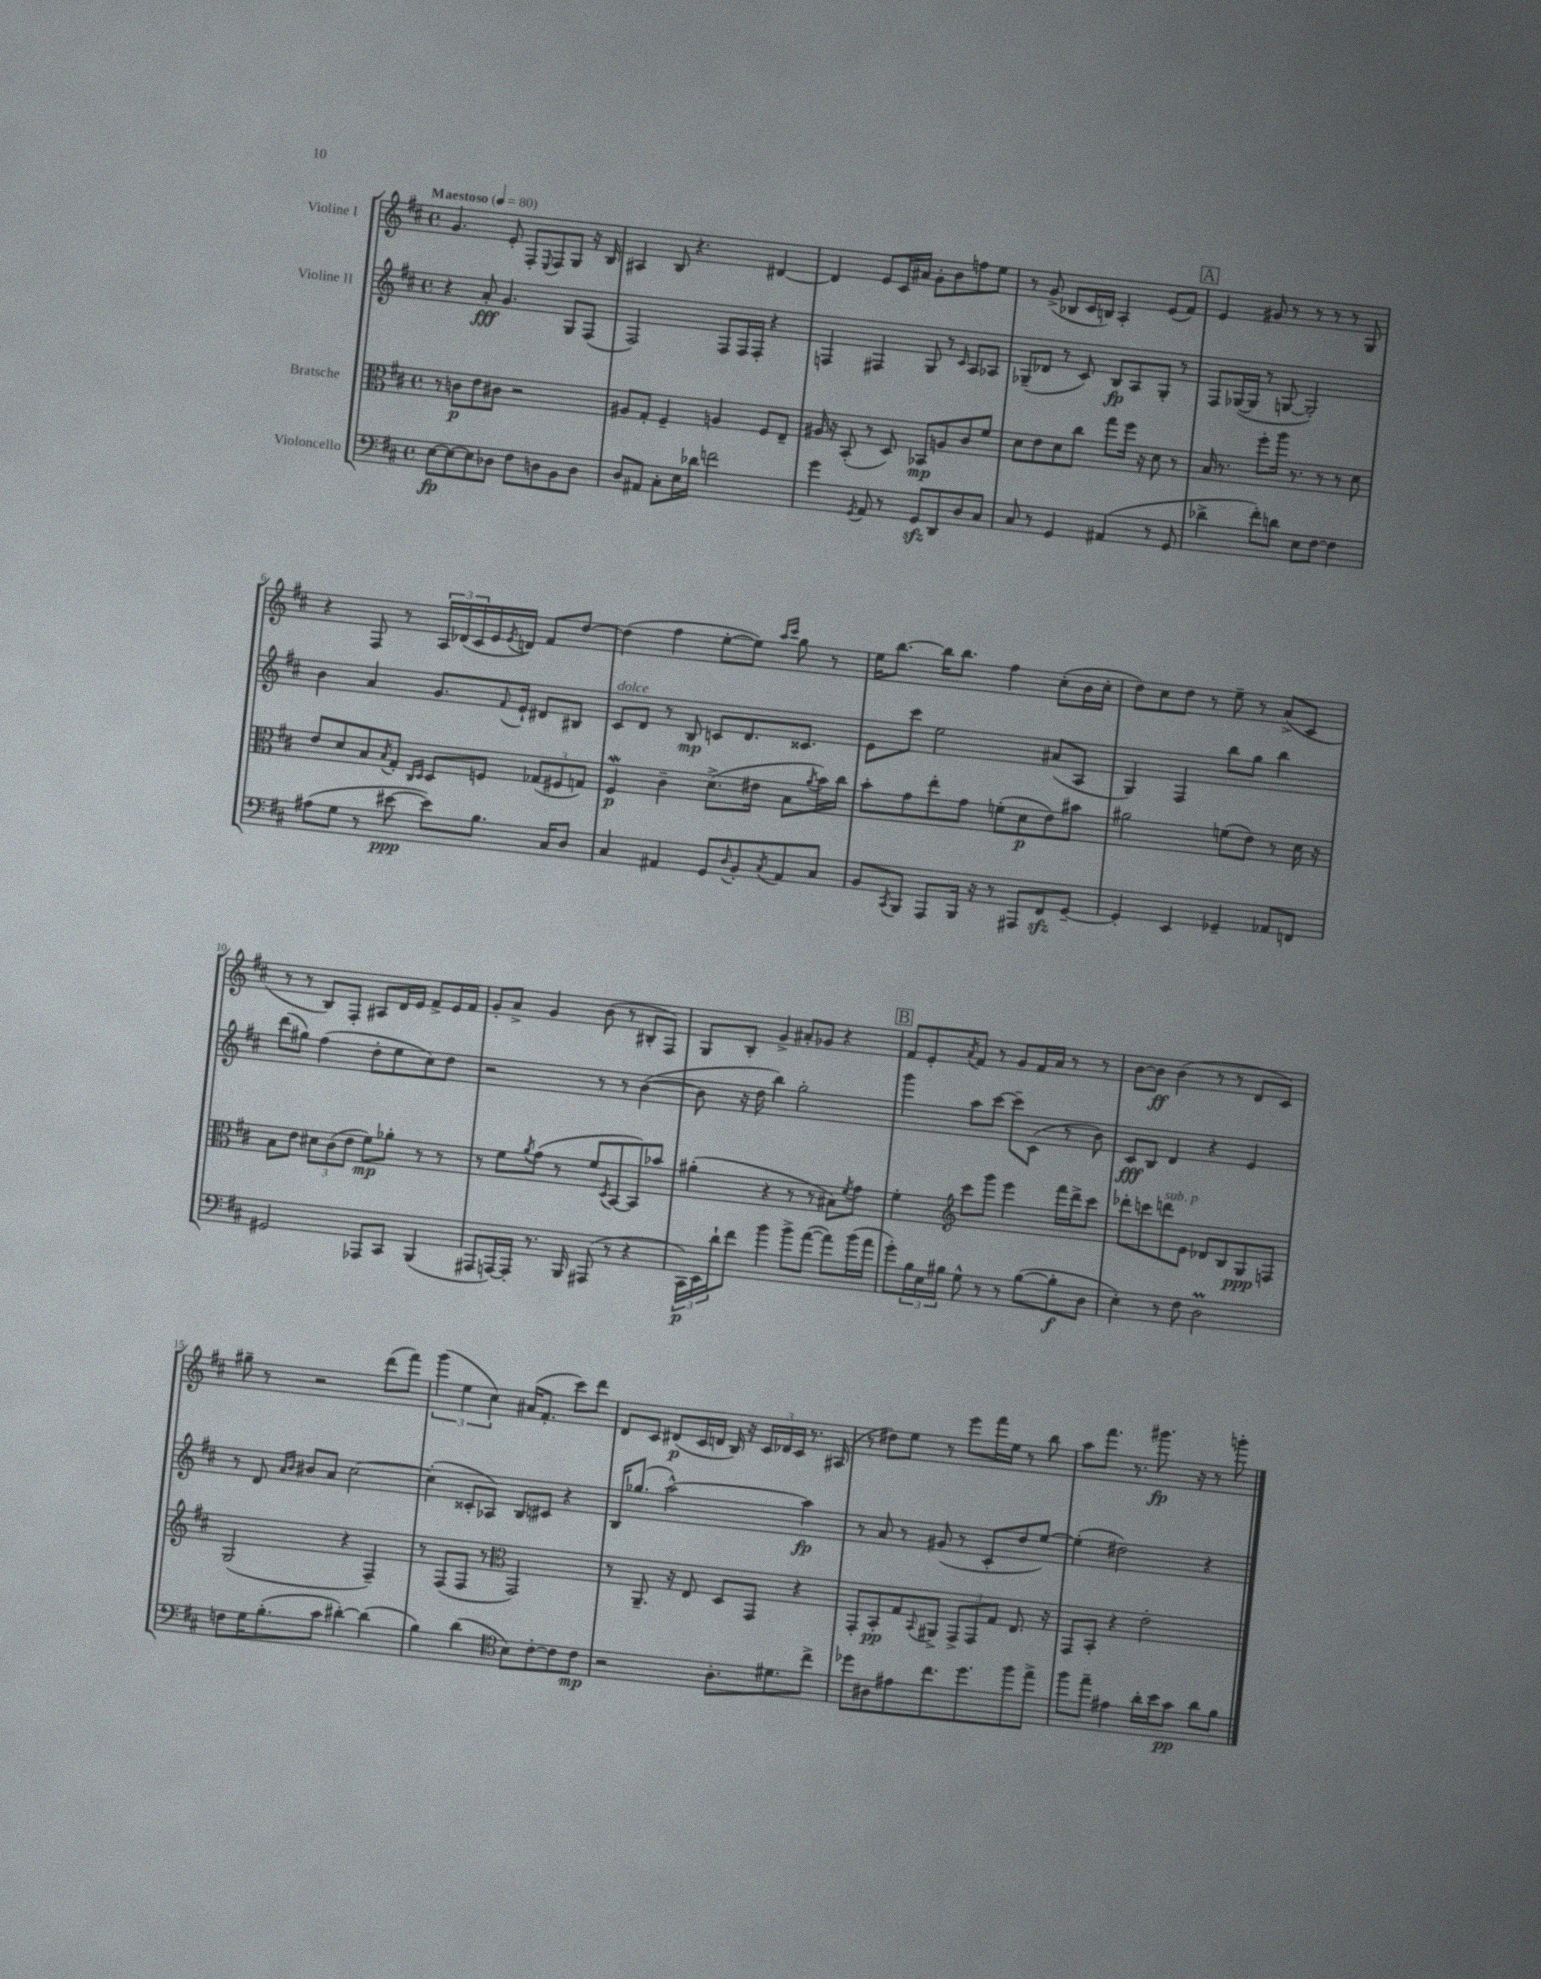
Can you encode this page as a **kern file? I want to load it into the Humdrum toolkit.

**kern	**dynam	**kern	**dynam	**kern	**dynam	**kern	**dynam
*part4	*part4	*part3	*part3	*part2	*part2	*part1	*part1
*staff4	*staff4	*staff3	*staff3	*staff2	*staff2	*staff1	*staff1
*I"Violoncello	*	*I"Bratsche	*	*I"Violine II	*	*I"Violine I	*
*clefF4	*	*clefC3	*	*clefG2	*	*clefG2	*
*k[f#c#]	*	*k[f#c#]	*	*k[f#c#]	*	*k[f#c#]	*
*M4/4	*	*M4/4	*	*M4/4	*	*M4/4	*
*met(c)	*	*met(c)	*	*met(c)	*	*met(c)	*
*MM80	*	*MM80	*	*MM80	*	*MM80	*
=1	=1	=1	=1	=1	=1	=1	=1
!	!	!	!	!	!	!LO:TX:a:B:t=Maestoso	!
[8E\L	fp	8r	.	4r	.	4.g/	.
8E\_	.	8cn\L	p	.	.	.	.
8E\]	.	8e\	.	8a'/	fff	.	.
8D-X\J	.	8c#X\J	.	4.g/	.	8e'/	.
8F#\L	.	2r	.	.	.	8F#'/L	.
.	.	.	.	.	.	8qqE/	.
8Dn\	.	.	.	.	.	8F#/	.
8BB\	.	.	.	8G/L	.	8G/J	.
8D\J	.	.	.	(8F#/J	.	16r	.
.	.	.	.	.	.	16B/	.
=2	=2	=2	=2	=2	=2	=2	=2
8D/L	.	8A#X/L	.	2F#/)	.	4A#X/	.
8AA#X/J	.	8G'/J	.	.	.	.	.
8C#'\L	.	4F#~/	.	.	.	8B/	.
16E\L	.	.	.	.	.	4.r	.
16d-X\JJ	.	.	.	.	.	.	.
2fn\	.	4An/	.	8F#/L	.	.	.
.	.	.	.	16F#/L	.	.	.
.	.	.	.	16F#'/JJ	.	.	.
.	.	8F#/L	.	4r	.	[4d#X/	.
.	.	8E~/J	.	.	.	.	.
=3	=3	=3	=3	=3	=3	=3	=3
4g\	.	16A#X/	.	4Fn/	.	4d#/]	.
.	.	16r	.	.	.	.	.
.	.	(8BB'/	.	.	.	.	.
8qGG/	.	.	.	.	.	.	.
8AA/	.	8r	.	4F#X/	.	8e/L	.
8r	.	8D/)	.	.	.	16c#/L	.
.	.	.	.	.	.	16a#X/JJ	.
8GGzz/L	.	8BB-X/L	mp	8G/	.	8g'\L	.
8DD/	.	8An/	.	8r	.	8b\	.
.	.	.	.	16qqc#/	.	.	.
8D/	.	8c#/	.	8A/L	.	8ffn\	.
8C#/J	.	8f#/J	.	8A-X/J	.	8ee\J	.
=4	=4	=4	=4	=4	=4	=4	=4
8C#/	.	8d\L	.	(8G-X~/L	.	8r	.
8r	.	8e\	.	8d-X/J	.	(8g^/	.
4GG/	.	8d\	.	8r	.	8B-X/L	.
.	.	8cc#\J	.	8c#/)	.	16c#/L	.
.	.	.	.	.	.	16Bn/JJ)	.
(4AA#X/	.	8gg\L	.	8B/L	fp	4A'/	.
.	.	16ff#\Jk	.	8A/	.	.	.
.	.	16r	.	.	.	.	.
8r	.	8d\	.	8G-'/J	.	(8e/L	.
8GG/	.	8r	.	8r	.	8f#/J)	.
!!LO:REH:place=s1:t=A
=5	=5	=5	=5	=5	=5	=5	=5
4d-X^\	.	16B/	.	8F#/L	.	4e/	.
.	.	8.r	.	.	.	.	.
.	.	.	.	([16G-X/L	.	.	.
.	.	.	.	16G-/JJ]	.	.	.
8f#'\L)	.	8ff#'\L	.	8r	.	8g#X/	.
8dn\J	.	16aa\Jk	.	[8Gn/	.	8r	.
.	.	8.r	.	.	.	.	.
8E\L	.	.	.	2G'/])	.	8r	.
[8F#\J	.	8r	.	.	.	8r	.
4F#\]	.	8r	.	.	.	8r	.
.	.	8d\	.	.	.	8G/	.
!!LO:LB:g=z
=6	=6	=6	=6	=6	=6	=6	=6
(8A#X\L	.	8e/L	.	4b\	.	4r	.
8G\J	.	8d/	.	.	.	.	.
8r	.	8B/	.	4a/	.	8F#/	.
.	.	8qB/	.	.	.	.	.
[8e#X\	ppp	8G'/J	.	.	.	8r	.
.	.	16qqC#/LL	.	.	.	.	.
.	.	16qqD/JJ	.	.	.	.	.
8e#\L])	.	8D/L	.	8.g/L	.	24A/LL	.
.	.	.	.	.	.	(24d-X/	.
.	.	.	.	.	.	24c#/	.
8.B\J	.	8Fn/J	.	.	.	16e/	.
.	.	.	.	8qqf#/	.	8qe/	.
.	.	.	.	16e`/Jk	.	16dn/JJ)	.
.	.	(12G-X/L	.	8d#X/L	.	8f#/L	.
16C#/KL	.	.	.	.	.	.	.
.	.	12F#X/	.	.	.	.	.
8D/J	.	.	.	8B#X/J	.	[8dd/J	.
.	.	12Gn/J)	.	.	.	.	.
=7	=7	=7	=7	=7	=7	=7	=7
!	!	!	!	!LO:TX:a:i:t=dolce	!	!	!
4C#/	.	4F#W/	p	8c#/L	.	(4dd\]	.
.	.	.	.	8d/J	.	.	.
4AA#X/	.	4c#~\	.	8r	.	4ff#\	.
.	.	.	.	8B/	mp	.	.
8GG/L	.	(8.d^\L	.	8cn/L	.	[8ee'\L	.
8qqD/	.	.	.	.	.	.	.
8BB'/	.	.	.	8.d/	.	8ee\J])	.
.	.	16e#X\Jk	.	.	.	.	.
.	.	.	.	.	.	16qqaa/LL	.
8qC#/	.	.	.	.	.	16qqccc#/JJ	.
8AA#/	.	8B\L	.	.	.	8gg\	.
.	.	.	.	8.c##X/J	.	.	.
.	.	8qa/	.	.	.	.	.
8C#/J	.	16b\L)	.	.	.	8r	.
.	.	16cc#\JJ	.	.	.	.	.
=8	=8	=8	=8	=8	=8	=8	=8
8BB/L	.	8b'\L	.	8e\L	.	16ee\KL	.
.	.	.	.	.	.	[8.bb\J	.
8qCC#/	.	.	.	.	.	.	.
8BBB/J	.	8g\	.	8ccc#\J	.	.	.
8AAA/L	.	8ee'\	.	2ee\	.	16bb\KL]	.
.	.	.	.	.	.	8.bb\J	.
16BBB/Jk	.	8g\J	.	.	.	.	.
16r	.	.	.	.	.	.	.
8r	.	(8fn'\L	.	.	.	4ff#\	.
8AAA#X/L	.	8d\	p	.	.	.	.
8FF#zz/	.	8e\)	.	(8a#X/L	.	(8cc#'\L	.
[8GG~/J	.	8b#X\J	.	8A/J	.	16b\L	.
.	.	.	.	.	.	16cc#'\JJ	.
=9	=9	=9	=9	=9	=9	=9	=9
4GG'/]	.	2a#X\	.	4G/)	.	8dd\L)	.
.	.	.	.	.	.	8cc#\	.
4EE/	.	.	.	4F#/	.	8dd\J	.
.	.	.	.	.	.	8r	.
4GG-X~/	.	(8fn\L	.	8bb\L	.	8ee~\	.
.	.	8e\J)	.	8gg\J	.	8r	.
8AA-X/L	.	8r	.	4bb\	.	(8a^/L	.
8FFn/J	.	16d\	.	.	.	8c#/J	.
.	.	16r	.	.	.	.	.
!!LO:LB:g=z
=10	=10	=10	=10	=10	=10	=10	=10
2GG#X/	.	8B\L	.	(8ddd\L	.	8r	.
.	.	8e\J	.	8gg#X\J)	.	8r	.
.	.	12d#X\L	.	(4ff#\	.	8B/L)	.
.	.	(12c#\	.	.	.	.	.
.	.	.	.	.	.	8F#'/J	.
.	.	12e\J	.	.	.	.	.
8AAA-X/L	.	8f#\L)	mp	8dd'\L	.	8A#X/L	.
8CC#/J	.	8a-X'\J	.	8ee\	.	16d/L	.
.	.	.	.	.	.	16e/JJ	.
(4BBB/	.	8r	.	8cc#\)	.	8f#^/L	.
.	.	8r	.	8dd\J	.	16e/L	.
.	.	.	.	.	.	16f#/JJ	.
=11	=11	=11	=11	=11	=11	=11	=11
8AAA#X/L	.	8r	.	2r	.	8g'/L	.
[16AAAn/L)	.	8f#\L	.	.	.	8a^/J	.
16AAA'/JJ]	.	.	.	.	.	.	.
.	.	8qa/	.	.	.	.	.
8.r	.	(8g\J	.	.	.	4g/	.
.	.	8r	.	.	.	.	.
16BBB/	.	.	.	.	.	.	.
(8AAA#X/	.	8f#/L	.	8r	.	(8b\	.
.	.	8qD/	.	.	.	.	.
8r	.	[8BB/	.	8r	.	8r	.
4r	.	8BB/])	.	([4b\	.	8B#X'/L	.
.	.	8b-X/J	.	.	.	8F#/J)	.
=12	=12	=12	=12	=12	=12	=12	=12
24CC#\LL)	p	(4a#X'\	.	8b\]	.	8G/L	.
24EE\	.	.	.	.	.	.	.
24d`\J	.	.	.	.	.	.	.
8f#\J	.	.	.	16r	.	8B'/J	.
.	.	.	.	16dd\	.	.	.
4b\	.	4r	.	4bb\)	.	4g^/	.
8b^\L	.	8r	.	2gg'\	.	8a#X'/L	.
([8a\J	.	8r	.	.	.	8g-X/J	.
8a\L])	.	8B#X\L)	.	.	.	4r	.
.	.	8qf#/	.	.	.	.	.
(16b\L	.	8g\J	.	.	.	.	.
16a\JJ	.	.	.	.	.	.	.
!!LO:REH:place=s1:t=B
=13	=13	=13	=13	=13	=13	=13	=13
8g'\L)	.	4f#'\	.	4ggg\	.	8f#/L	.
24B\L	.	.	.	.	.	8e'/	.
24E\	.	.	.	.	.	.	.
24B#X\JJ	.	.	.	.	.	.	.
*	*	*clefG2	*	*	*	*	*
.	.	.	.	.	.	8qa/	.
8G^^\	.	8ccc#\L	.	8aa\L	.	8f#/J	.
8r	.	8ggg\J	.	[8ccc#\J	.	8r	.
8r	.	4eee\	.	8ccc#~\L]	.	8g/L	.
([8B#\L	.	.	.	(8c#\J	.	16f#/L	.
.	.	.	.	.	.	16a/JJ	.
8B#'\]	f	16fff#\LL	.	8r	.	8r	.
.	.	16ddd^\J	.	.	.	.	.
8D\J	.	8ccc#\J	.	8b\)	.	8r	.
=14	=14	=14	=14	=14	=14	=14	=14
4E'\)	.	8ddd-X'\L	.	8c#/L	fff	[8b\L	.
.	.	8cccn\	.	8B/J	.	8b\J]	ff
!	!	!LO:TX:a:i:t=sub. p	!	!	!	!	!
8r	.	8dddn\	.	4d/	.	(4b\	.
8F#\	.	8e\J	.	.	.	.	.
2DM\	.	8d-X/L	.	4r	.	8r	.
.	.	8B/	.	.	.	8r	.
.	.	8G/	ppp	4e/	.	8d/L	.
.	.	8Fn/J	.	.	.	8c#/J)	.
!!LO:LB:g=z
=15	=15	=15	=15	=15	=15	=15	=15
8Fn\L	.	(2G/	.	8r	.	8gg#X~\	.
16G\K	.	.	.	8d/	.	8r	.
(8.B'\	.	.	.	.	.	.	.
.	.	.	.	16qqa/LL	.	.	.
.	.	.	.	16qqb/JJ	.	.	.
.	.	.	.	8b#X/L	.	2r	.
8c#\J	.	.	.	8a/J	.	.	.
[4d#X'\)	.	4r	.	[2cc#\	.	.	.
(4d#\]	.	4F#~/)	.	.	.	(8ddd\L	.
.	.	.	.	.	.	8fff#\J)	.
=16	=16	=16	=16	=16	=16	=16	=16
4B\)	.	8r	.	(4cc#'\]	.	(6ggg\	.
.	.	(8F#/L	.	.	.	.	.
.	.	.	.	.	.	6ee\	.
(4d\	.	8F#/J	.	8c##X'/L	.	.	.
.	.	.	.	.	.	6cc#\)	.
.	.	8r	.	8A-X/J)	.	.	.
*clefC4	*	*clefC3	*	*	*	*	*
8B\L)	.	2GG/)	.	8B/L	.	(16a#X/KL	.
.	.	.	.	.	.	8.f#'/J	.
[8c#'\	.	.	.	8c#X/J	.	.	.
8c#\]	.	.	.	4r	.	8ccc#\L)	.
8c#\J	mp	.	.	.	.	8ddd\J	.
=17	=17	=17	=17	=17	=17	=17	=17
2r	.	8r	.	16B/KL	.	8d/L	.
.	.	.	.	(8.gg-X/J	.	.	.
.	.	8.AA~/	.	.	.	8c#/J	.
.	.	.	.	[2aa^^\)	.	(8d#X/L	p
.	.	16r	.	.	.	.	.
.	.	8E/	.	.	.	16c#/L	.
.	.	.	.	.	.	16dn/JJ	.
8.A'\L	.	8D/L	.	.	.	16B/)	.
.	.	.	.	.	.	16r	.
.	.	8GG/J	.	.	.	24c#/LL	.
.	.	.	.	.	.	24d-X/	.
8.d#X\	.	.	.	.	.	.	.
.	.	.	.	.	.	24c#/JJ	.
.	.	4r	.	4aa\]	fp	8.r	.
8cc#^\J	.	.	.	.	.	.	.
.	.	.	.	.	.	(16A#X/	.
=18	=18	=18	=18	=18	=18	=18	=18
8dd-X\L	.	8GG'/L	.	8r	.	8r	.
8A#X\	.	8BB'/	pp	8a/	.	8dd#X\L)	.
8e#X\	.	8G/	.	8r	.	8ee\J	.
.	.	8qqBB/	.	.	.	.	.
8.cc#\	.	8AA#X^/J	.	(8g#X/	.	8r	.
.	.	12GG^/L	.	8r	.	8eee\L	.
8.dd-\	.	.	.	.	.	.	.
.	.	12GG/	.	.	.	.	.
.	.	.	.	8c#'/L	.	16fff#\L	.
.	.	12G/J	.	.	.	.	.
.	.	.	.	.	.	16ee\JJ	.
8ff#\	.	8.E/	.	8dd/	.	8r	.
8ee^\J	.	.	.	[8ee/J)	.	8bb\	.
.	.	16r	.	.	.	.	.
=19	=19	=19	=19	=19	=19	=19	=19
8ff#\L	.	8GG/L	.	(4ee'\]	.	8aa\L	.
8ee~\J	.	8BB'/J	.	.	.	8.fff#\J	.
4e#X\	.	4r	.	2dd#X\)	.	.	.
.	.	.	.	.	.	8.r	.
16a'\LL	.	2e'\	.	.	.	8.ggg#X\	fp
16b\J	.	.	.	.	.	.	.
8g\J	pp	.	.	.	.	.	.
.	.	.	.	.	.	16r	.
8a\L	.	.	.	4r	.	8r	.
8f#\J	.	.	.	.	.	8gggn'\	.
==	==	==	==	==	==	==	==
*-	*-	*-	*-	*-	*-	*-	*-
